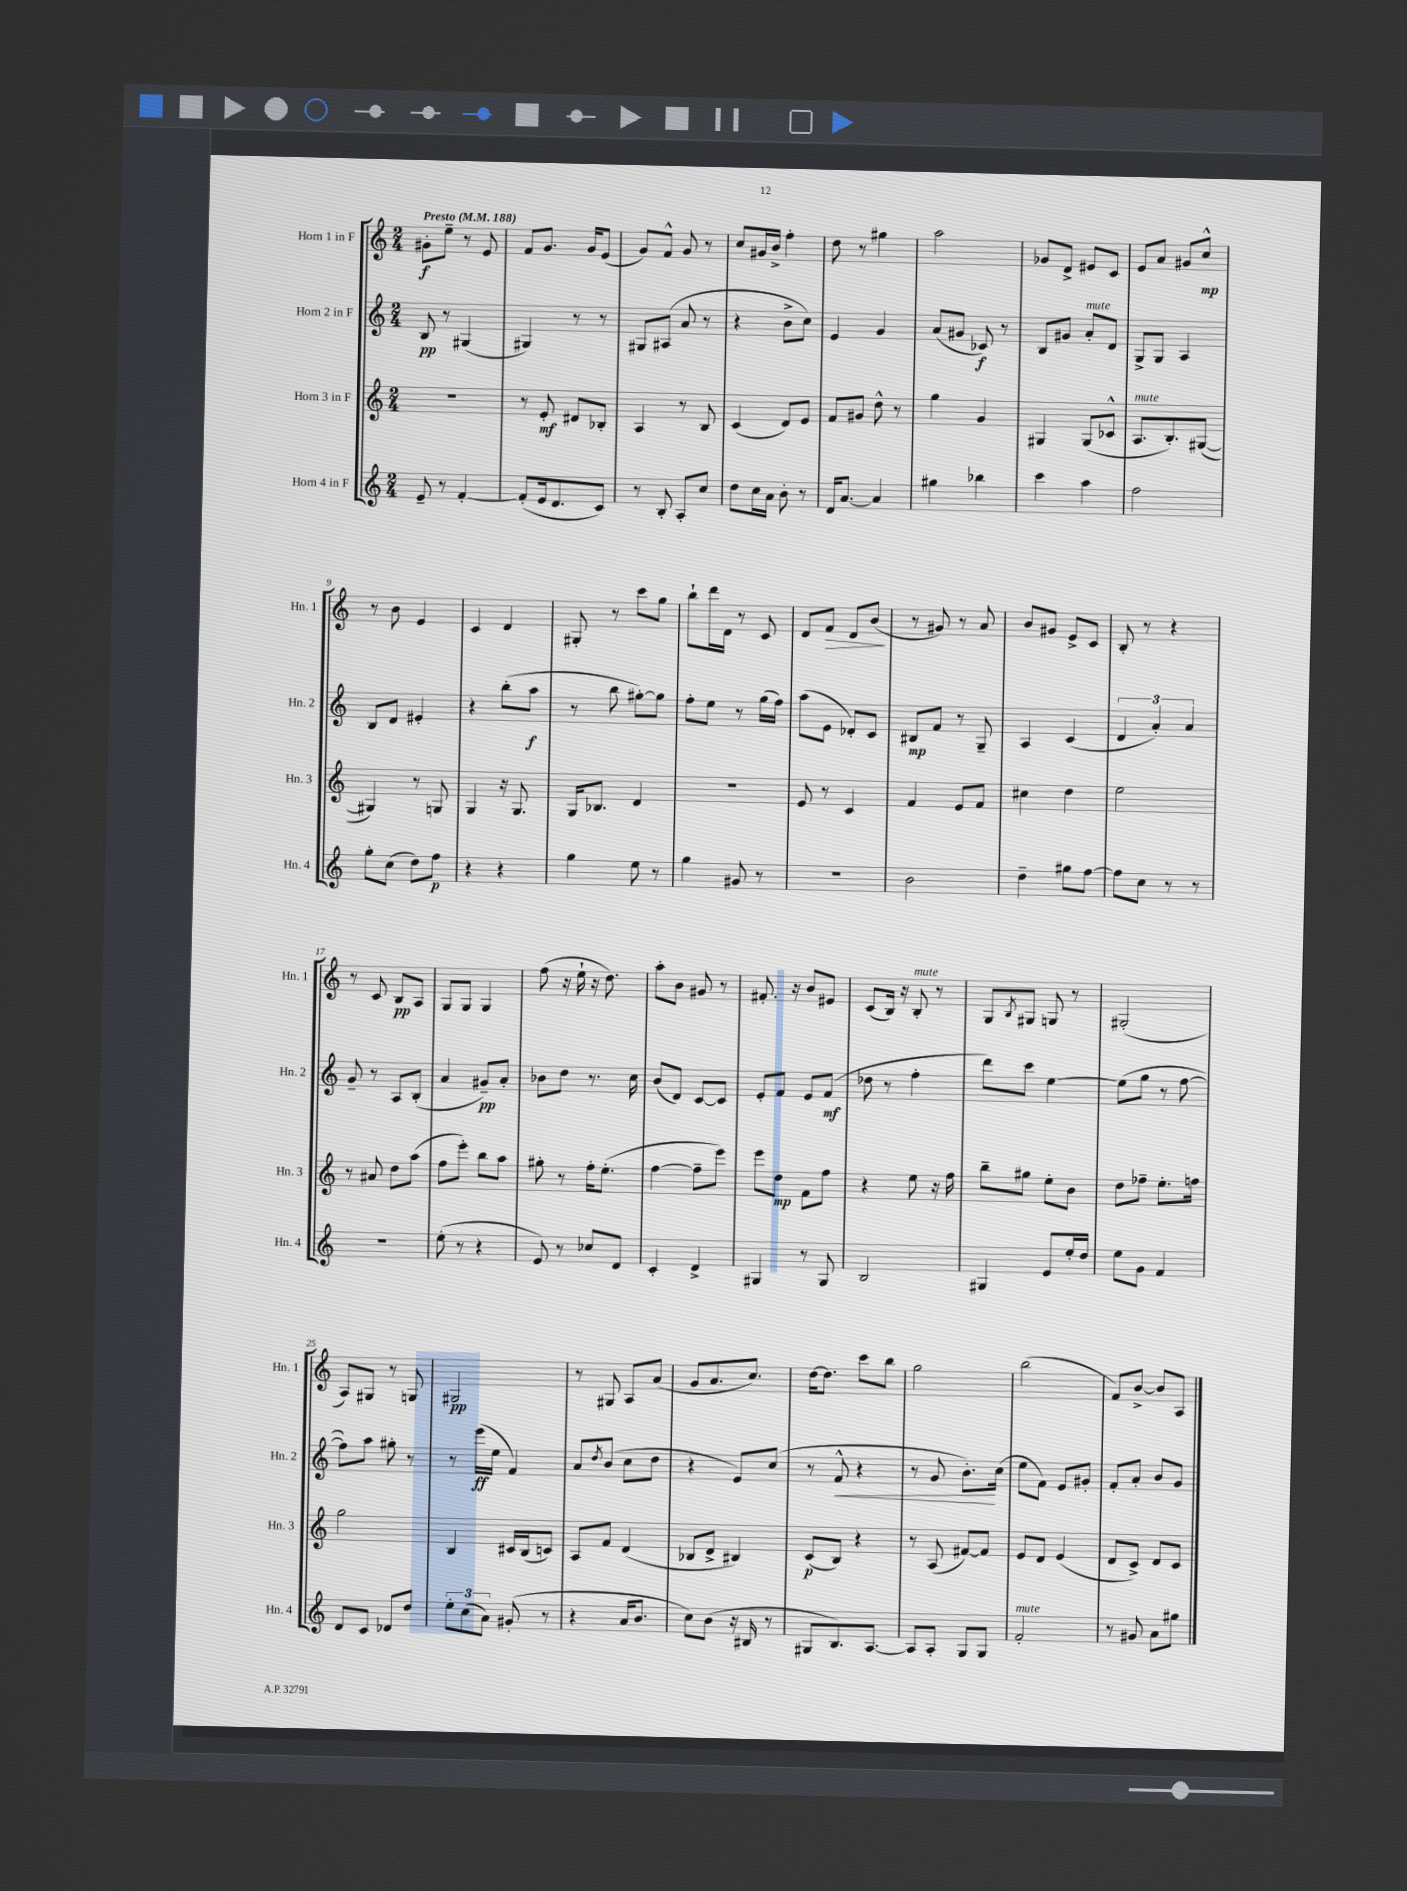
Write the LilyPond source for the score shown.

<<
\new StaffGroup <<
\new Staff = "s0" \with { instrumentName = "Horn 1 in F" shortInstrumentName = "Hn. 1" } {
    \clef treble \key c \major \numericTimeSignature \time 2/4 \tempo "Presto" 4 = 188
    gis'8-.\f e''8-- r8 e'8 |
    f'8 g'8. g'16 e'8( |
    g'8) f'8-^ g'8 r8 |
    c''8 gis'16 b'16-> f''4-. |
    d''8 r8 gis''4 |
    a''2 |
    ges'8 d'8-> eis'8 c'8 |
    e'8 a'8 gis'8 c''8-^\mp |
    r8 b'8 e'4 |
    c'4 d'4 |
    gis8-. r8 c'''8 g''8 |
    b''8-! d'''16 d'16 r8 c'8 |
    d'8 f'8\> d'8 b'8\!( |
    r8 gis'8) r8 a'8 |
    b'8 gis'8 e'8-> c'8 |
    b8-. r8 r4 |
    r8 c'8 b8\pp a8 |
    g8 g8 g4 |
    f''8( r16 e''16-! r16 d''8.) |
    a''8-. b'8 gis'8 r8 |
    fis'8.-. r16 b'8 eis'8 |
    c'8( b16) r16 b8-.^\markup { \italic "mute" } r8 |
    g8 \acciaccatura { b8 } gis8 g8 r8 |
    gis2-.( |
    a8) gis8 r8 g8 |
    gis2\pp |
    r8 gis8 a8 a'8( |
    g'8 a'8. c''8.) |
    d''16~ d''8. c'''8 b''8 |
    g''2 |
    b''2( |
    f'8) b'8~-> b'8 a8 \bar "|." |
}
\new Staff = "s1" \with { instrumentName = "Horn 2 in F" shortInstrumentName = "Hn. 2" } {
    \clef treble \key c \major \numericTimeSignature \time 2/4
    b8\pp r8 gis4( |
    gis4) r8 r8 |
    gis8 ais8( a'8 r8 |
    r4 b'8-> c''8) |
    e'4 g'4 |
    a'8( gis'8 ces'8\f) r8 |
    b8 gis'8 a'8-.^\markup { \italic "mute" } d'8 |
    g8-> g8 a4 |
    b8 d'8 eis'4-. |
    r4 b''8-.( a''8\f |
    r8 b''8 gis''8~-.) gis''8 |
    f''8-. e''8 r8 g''16( f''16) |
    a''8( e'8 des'8-.) c'8 |
    bis8\mp f'8 r8 g8-- |
    a4 c'4( |
    \tuplet 3/2 { d'4 a'4-.) a'4 } |
    g'8-- r8 a8 b8-.( |
    a'4 gis'8--\pp) a'8-. |
    bes'8 d''8 r8. c''16 |
    b'8( d'8) c'8~ c'8 |
    e'8-. f'8 e'8 f'8\mf( |
    des''8 r8 f''4-. |
    d'''8) c'''8 e''4~ |
    e''8( g''8 r8 f''8~ |
    f''8) a''8 gis''8-. r8 |
    r8 e'''16\ff( e''16 f'4) |
    a'8 \acciaccatura { d''8 } b'8( c''8 d''8 |
    r4 e'8) c''8( |
    r8 f'8-^\< r4 |
    r8 g'8 b'8.-.\!) c''16( |
    e''8 f'8) e'8 gis'8-. |
    f'8-. a'8-. b'8 g'8 \bar "|." |
}
\new Staff = "s2" \with { instrumentName = "Horn 3 in F" shortInstrumentName = "Hn. 3" } {
    \clef treble \key c \major \numericTimeSignature \time 2/4
    R2 |
    r8 e'8-.\mf dis'8 bes8-. |
    a4 r8 b8 |
    c'4( d'8) e'8 |
    f'8 gis'8 d''8-^ r8 |
    g''4 g'4 |
    gis4 gis8( ces'8-^ |
    a8.^\markup { \italic "mute" } b8.-.) gis8~( |
    gis4) r8 g8 |
    g4 r16 g8. |
    g16 bes8. d'4 |
    r2 |
    e'8 r8 c'4 |
    f'4 e'8 f'8 |
    cis''4 d''4 |
    e''2 |
    r8 ais'8 d''8 a''8( |
    f''8 e'''8-.) b''8 a''8 |
    gis''8-. r8 f''16-. e''8.-.( |
    f''4~ f''8-- e'''8) |
    e'''8 d''8\mp f'8 f''8 |
    r4 e''8 r16 f''16 |
    b''8-- gis''8 e''8-. b'8 |
    d''8 fes''8-- e''8.-. f''16 |
    g''2 |
    b4 cis'16 b16( c'8) |
    a8 f'8 d'4( |
    bes8 d'8-> bis4) |
    c'8\p( b8) r4 |
    r8 a8( fis'8~) fis'8 |
    e'8 d'8 e'4( |
    d'8 c'8->) d'8 c'8 \bar "|." |
}
\new Staff = "s3" \with { instrumentName = "Horn 4 in F" shortInstrumentName = "Hn. 4" } {
    \clef treble \key c \major \numericTimeSignature \time 2/4
    e'8-- r8 f'4~-. |
    f'8-.( e'16 d'8. c'8) |
    r8 b8-. a8-. c''8 |
    d''8 c''16 a'16 b'8-. r8 |
    d'16 a'8.~ a'4 |
    gis''4 bes''4 |
    c'''4 a''4 |
    f''2 |
    g''8-. c''8( d''8) f''8\p |
    r4 r4 |
    g''4 e''8 r8 |
    g''4 gis'8 r8 |
    R2 |
    b'2 |
    d''4-- gis''8 f''8~ |
    f''8 c''8 r8 r8 |
    r2 |
    e''8-.( r8 r4 |
    e'8) r8 ces''8 d'8 |
    c'4-. d'4-> |
    gis4 r8 gis8 |
    b2 |
    gis4 e'8 e''16-. d''16 |
    e''8 g'8 f'4 |
    d'8 c'8 des'8 d''8 |
    \tuplet 3/2 { e''8-. c''8( a'8) } gis'8-.( r8 |
    r4 a'16 b'8. |
    c''8) b'8( r16 bis16 r8 |
    gis8 b8.) a8.~ |
    a8 a8-. g8 g8 |
    f'2-.^\markup { \italic "mute" } |
    r8 gis'8 a'8 gis''8 \bar "|." |
}
>>
>>
